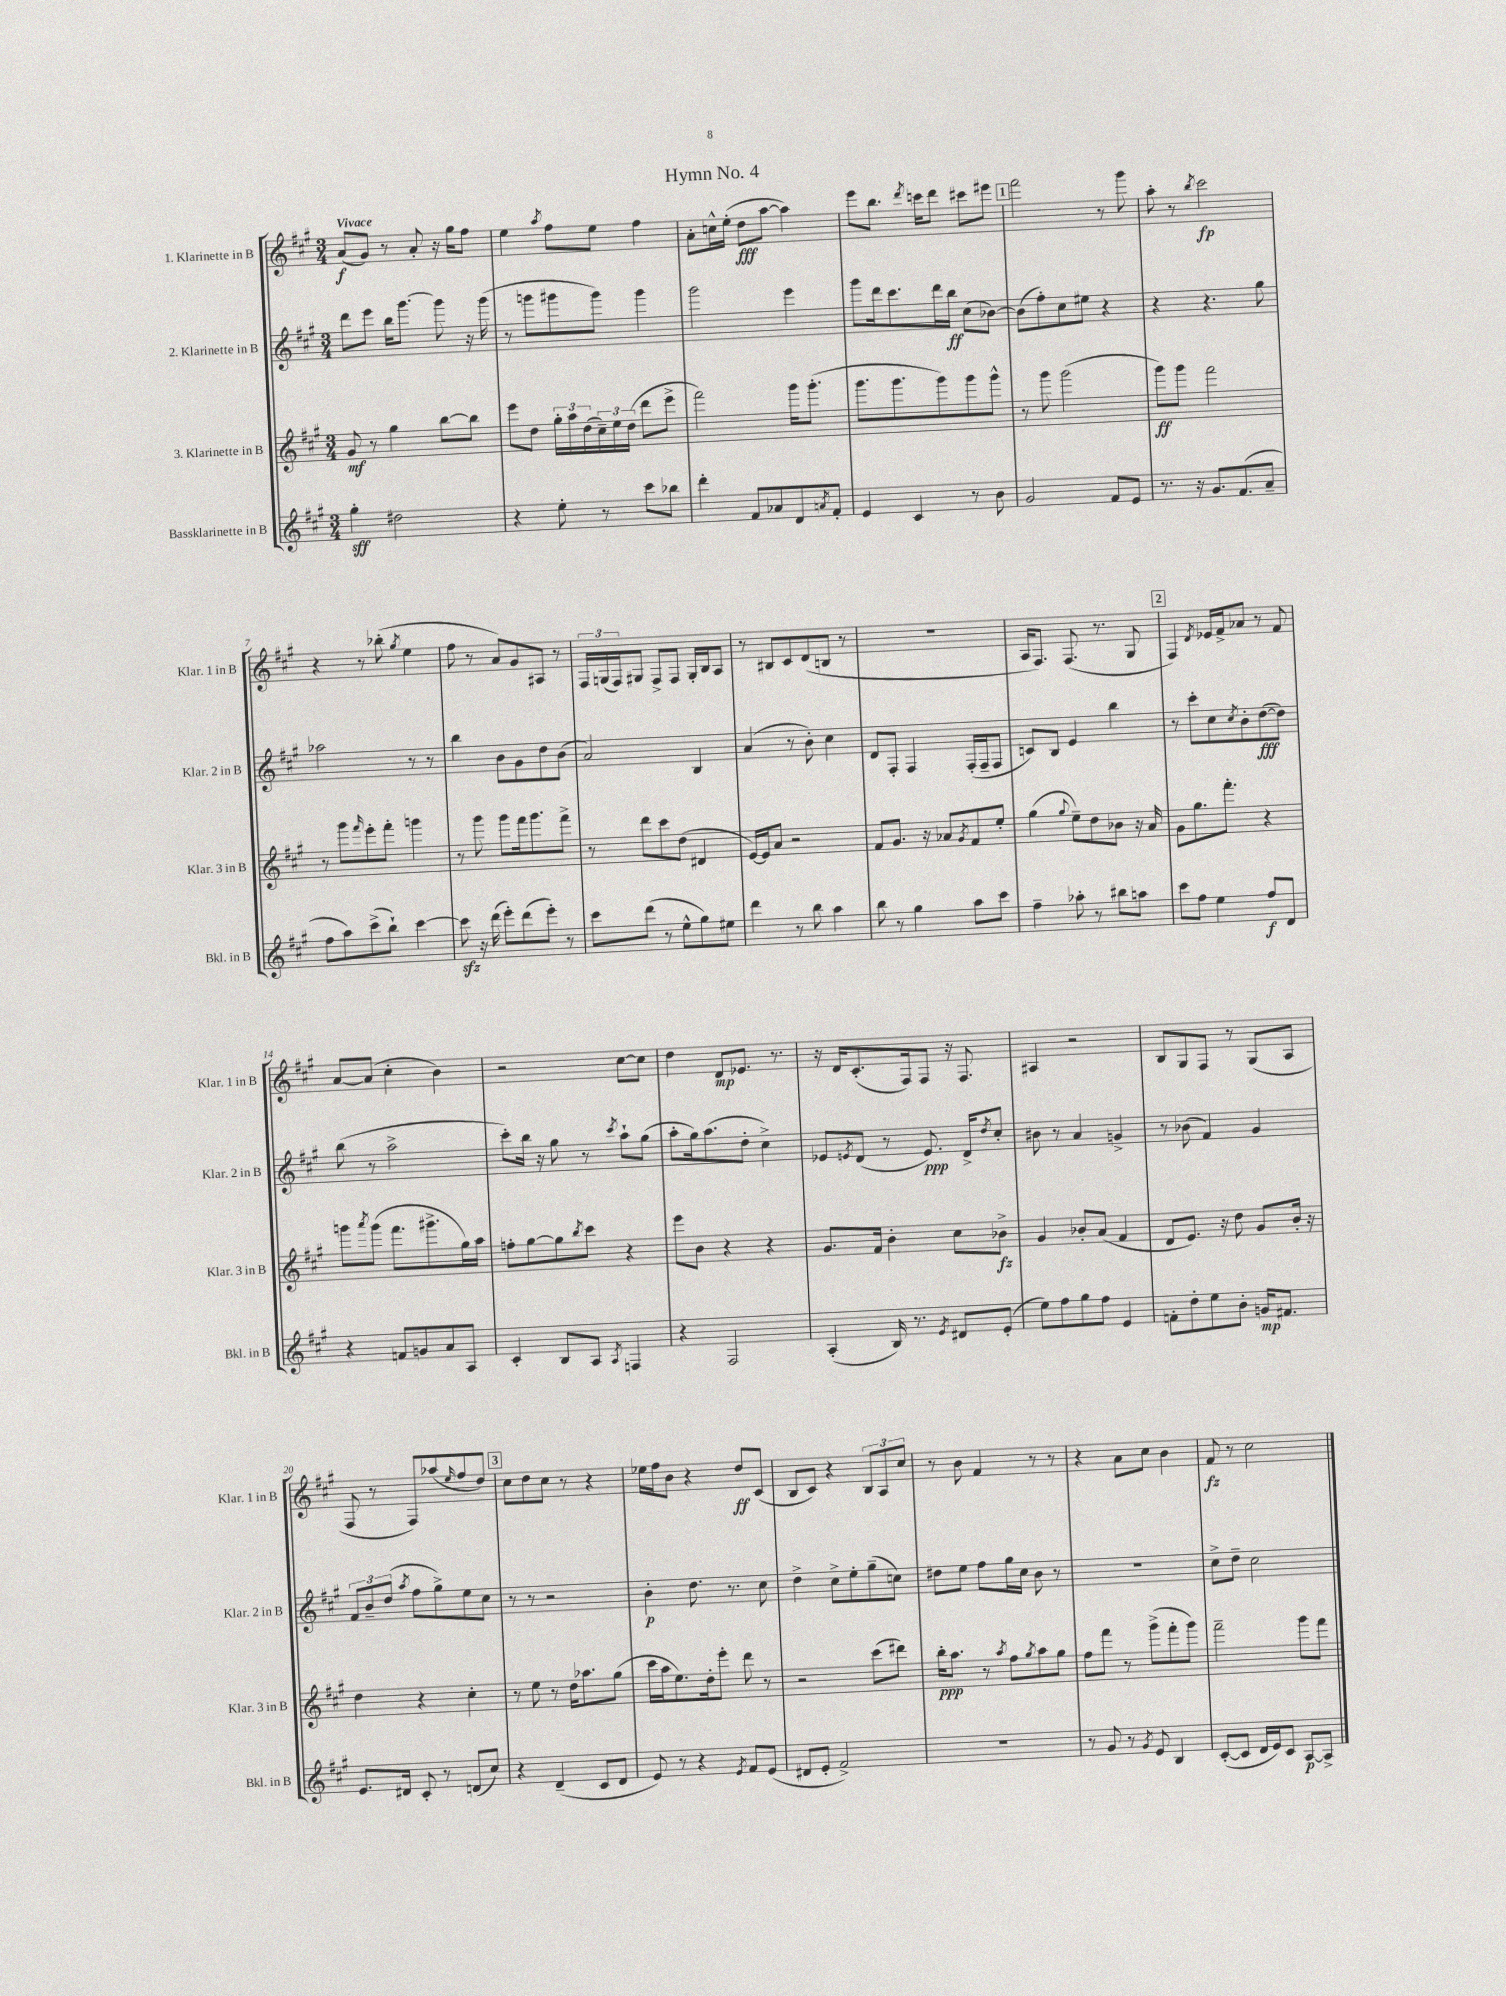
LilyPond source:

\header { title = "Hymn No. 4" }
<<
\new StaffGroup <<
\new Staff = "s0" \with { instrumentName = "1. Klarinette in B" shortInstrumentName = "Klar. 1 in B" } {
    \clef treble \key a \major \numericTimeSignature \time 3/4 \tempo "Vivace"
    a'8\f( gis'8) r8 a'8-. r16 gis''16 fis''8 |
    e''4 \acciaccatura { a''8 } fis''8 e''8 fis''4 |
    a'8-. c''16-^ e''16-.( d''8\fff a''8~ a''4) |
    e'''8 b''8. \acciaccatura { d'''8 } c'''16 d'''8 cis'''8 eis'''8 |
    \mark \markup { \box "1" } fis'''2 r8 gis'''8 |
    a''8-. r8 \acciaccatura { b''8 } cis'''2\fp |
    r4 r8 bes''8-.( \acciaccatura { gis''8 } e''4 |
    fis''8 r8 a'8) gis'8 ais8 r8 |
    \tuplet 3/2 { fis16 g16( fis16) } gis8 fis8-> fis8 gis16-. b16 a8 |
    r8 bis8 cis'8 d'8( b8 r8 |
    R2. |
    a16 fis8.) fis8.( r8. gis8 |
    \mark \markup { \box "2" } fis4) \acciaccatura { d'8 } ees'16 fis'16-> aes'8 r8 fis'8 |
    a'8~ a'8( cis''4-. b'4) |
    r2 cis''8~ cis''8 |
    d''4 d'8\mp ees'8. r8. |
    r16 d'16 cis'8.-.( fis16) fis8 r16 fis8. |
    ais4 r2 |
    b8 gis8 fis8 r8 gis8( a8 |
    fis8 r8 fis8) aes''8( \grace { e''16 } fis''8 d''8) |
    \mark \markup { \box "3" } cis''8 d''8 cis''8 r8 r4 |
    ees''16 fis''16 b'8 r4 d''8\ff cis'8( |
    b8 cis'8) r4 \tuplet 3/2 { b8 a8 cis''8 } |
    r8 b'8 fis'4 r8 r8 |
    r4 a'8 cis''8 b'4 |
    fis'8\fz r8 cis''2 \bar "|." |
}
\new Staff = "s1" \with { instrumentName = "2. Klarinette in B" shortInstrumentName = "Klar. 2 in B" } {
    \clef treble \key a \major \numericTimeSignature \time 3/4
    d'''8 e'''8 b''16 gis'''8.~ gis'''8 r16 gis'''16( |
    r8 g'''8 gis'''8 gis'''8) gis'''4 |
    gis'''2 e'''4 |
    gis'''8 d'''16 cis'''8. d'''16 b''16\ff cis''8( bes'8~) |
    \mark \markup { \box "1" } bes'8( fis''8-.) cis''8 eis''8 r4 |
    r4 r4. gis''8 |
    aes''2 r8 r8 |
    b''4 b'8 gis'8 d''8 b'8( |
    a'2) b4 |
    a'4( r8 b'8-.) cis''4 |
    d'8 fis8-. fis4 fis16-.( fis16-- fis8 |
    c'8) b8 e'4 b''4 |
    \mark \markup { \box "2" } r8 cis'''8-. cis''8 \acciaccatura { cis''8 } b'8-. d''8~\fff( d''8) |
    b''8( r8 a''2-> |
    cis'''8-.) b''16 r16 gis''8 r8 \acciaccatura { cis'''8 } a''8-! gis''8( |
    a''8-. gis''16) a''8.( d''8-. cis''4->) |
    ees'8 \acciaccatura { e'8 } d'8( r8 e'8.\ppp) d'16-> \acciaccatura { d''8 } cis''8-. |
    bis'8 r8 a'4 g'4-> |
    r8 bes'8( fis'4) gis'4 |
    \tuplet 3/2 { fis'8 b'8-- d''8( } \acciaccatura { a''8 } fis''8 gis''8->) e''8 cis''8 |
    \mark \markup { \box "3" } r8 r8 r2 |
    b'4-.\p d''8. r8. cis''8 |
    d''4-> cis''8-> e''8-. gis''8--( c''8) |
    dis''8 e''8 fis''8 gis''16 cis''16 b'8 r8 |
    R2. |
    cis''8-> d''8-- cis''2 \bar "|." |
}
\new Staff = "s2" \with { instrumentName = "3. Klarinette in B" shortInstrumentName = "Klar. 3 in B" } {
    \clef treble \key a \major \numericTimeSignature \time 3/4
    gis'8\mf r8 gis''4 b''8~ b''8 |
    e'''8 d''8 \tuplet 3/2 { gis''16-. a''16 d''16( } \tuplet 3/2 { cis''16--) e''16 d''16( } d'''8 e'''8-> |
    fis'''2) gis'''16 gis'''8.-.( |
    gis'''8. gis'''8. gis'''8) gis'''8 gis'''8-^ |
    \mark \markup { \box "1" } r8 gis'''8 gis'''2( |
    gis'''8\ff) gis'''8 fis'''2 |
    r8 gis'''8 \grace { fis'''16 } e'''8-. fis'''8-. g'''4 |
    r8 gis'''8 gis'''8 fis'''16 gis'''8. fis'''8-> |
    r8 d'''8 cis'''8 d''8( dis'4 |
    e'16~) e'16 a'8 r2 |
    fis'8 gis'8. r16 aes'8 \acciaccatura { gis'8 } fis'8 e''8-. |
    gis''4( \appoggiatura { gis''8 } e''8--) d''8 bes'8 r16 a'16 |
    \mark \markup { \box "2" } gis'8 gis''8. fis'''8.-. r4 |
    g'''8 \acciaccatura { a'''8 } g'''8( fis'''8. gis'''8.-> gis''16) a''16 |
    f''8-. gis''8~ gis''8 \acciaccatura { b''8 } cis'''8 r4 |
    e'''8 b'8 r4 r4 |
    gis'8. fis'16 b'4-. cis''8 bes'8->\fz |
    gis'4 bes'8-. a'8( fis'4 |
    d'8 e'8.) r16 d''8 gis'8 b'16-. r16 |
    d''4 r4 cis''4-. |
    \mark \markup { \box "3" } r8 e''8 r8 d''16 aes''8. gis''8( |
    cis'''16 a''16 e''8.) d''16-. e'''8-. d'''8 r8 |
    r2 cis'''8( dis'''8) |
    b''16-.\ppp a''8. r8 \acciaccatura { a''8 } fis''8 \acciaccatura { gis''8 } a''8 gis''8 |
    fis''8 fis'''8 r8 gis'''8->( fis'''8-. gis'''8) |
    fis'''2-- gis'''8 fis'''8 \bar "|." |
}
\new Staff = "s3" \with { instrumentName = "Bassklarinette in B" shortInstrumentName = "Bkl. in B" } {
    \clef treble \key a \major \numericTimeSignature \time 3/4
    gis''4-.\sff dis''2 |
    r4 e''8-. r8 cis'''8 bes''8 |
    d'''4-. fis'8 aes'8 d'8 \acciaccatura { a'8 } fis'8-. |
    e'4 cis'4 r8 b'8 |
    \mark \markup { \box "1" } gis'2 fis'8 e'8 |
    r8. r16 gis'8. fis'8.( a'8-- |
    fis''8 a''8) cis'''8->( b''8-!) cis'''4~ |
    cis'''8\sfz r16 d'''16( e'''8-.) d'''8( e'''8-.) r8 |
    cis'''8 d'''8( r8 e''8-^ gis''8) eis''8 |
    d'''4 r8 b''8 a''4 |
    b''8 r8 gis''4 a''8 cis'''8 |
    fis''4-- aes''8-. r8 bis''8 a''8 |
    \mark \markup { \box "2" } cis'''8 fis''8 e''4 fis''8\f d'8 |
    r4 f'8 g'8 a'8 a8 |
    cis'4-. b8 a8 \acciaccatura { a8 } f4 |
    r4 fis2 |
    a4-.( b16) r8. \acciaccatura { e'8 } dis'8 e'8-.( |
    e''8) fis''8 gis''8 fis''8 e'4 |
    f'8-. d''8-. e''8 b'8-. g'16\mp fis'8. |
    e'8. dis'16 cis'8-. r8 d'8( cis''8) |
    \mark \markup { \box "3" } r4 d'4--( cis'8 d'8 |
    e'8) r8 r4 \acciaccatura { e'8 } fis'8 e'8( |
    dis'8 e'8-. fis'2->) |
    R2. |
    r8 gis'8 r8 \acciaccatura { gis'8 } e'8 b4 |
    cis'8~-.( cis'8 d'16 e'16) cis'8 a8~\p a8-> \bar "|." |
}
>>
>>
